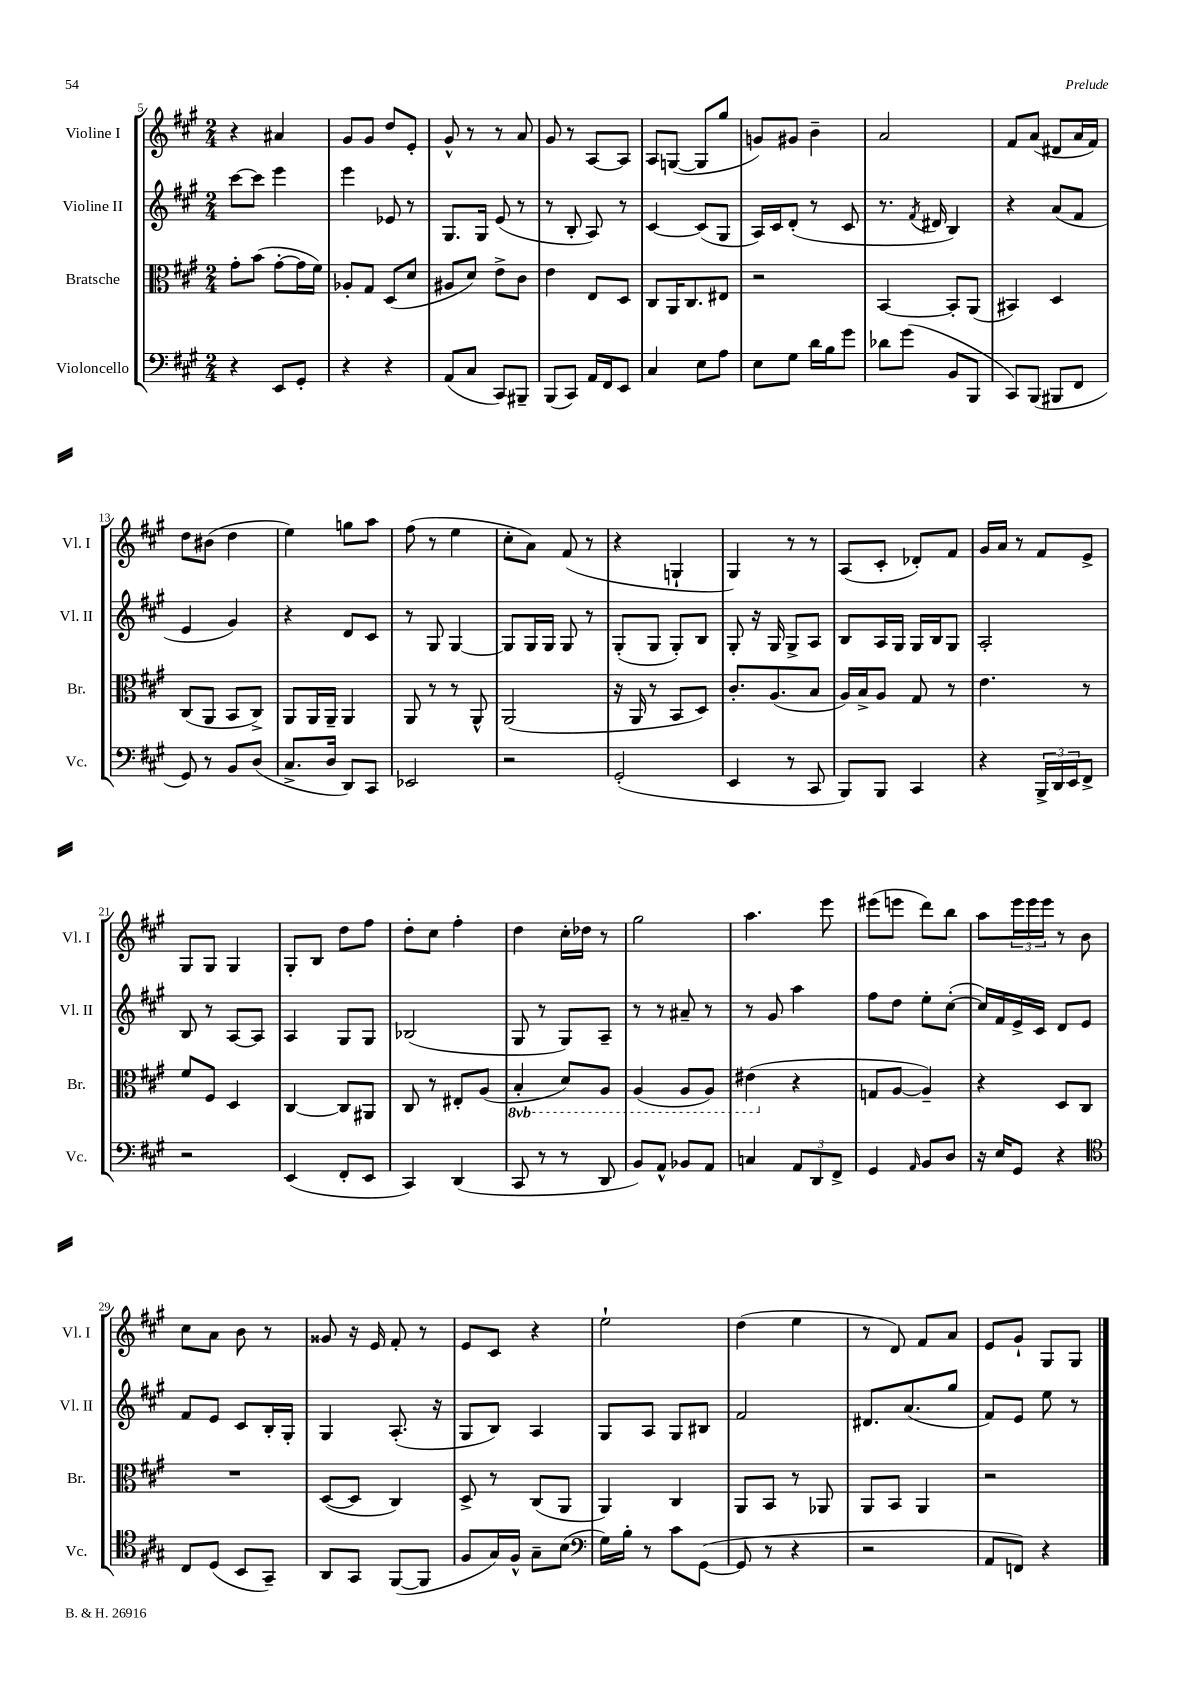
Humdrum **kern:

**kern	**kern	**kern	**kern
*part4	*part3	*part2	*part1
*staff4	*staff3	*staff2	*staff1
*I"Violoncello	*I"Bratsche	*I"Violine II	*I"Violine I
*I'Vc.	*I'Br.	*I'Vl. II	*I'Vl. I
*clefF4	*clefC3	*clefG2	*clefG2
*k[f#c#g#]	*k[f#c#g#]	*k[f#c#g#]	*k[f#c#g#]
*M2/4	*M2/4	*M2/4	*M2/4
=5	=5	=5	=5
4r	8g#'\L	[8ccc#\L	4r
.	(8b\J	8ccc#\J]	.
8EE/L	[8g#'\L	4eee\	4a#X/
8GG#'/J	16g#\L]	.	.
.	16f#\JJ)	.	.
=6	=6	=6	=6
4r	8A-X'/L	4eee\	8g#/L
.	8G#/J	.	8g#/J
4r	(8D/L	8e-X/	8dd/L
.	8d/J	8r	8e'/J
=7	=7	=7	=7
(8AA/L	8A#X/L	8.G#/L	8g#^^/
8C#/J	8d/J)	.	8r
.	.	16G#/Jk	.
8CC#/L)	8e^\L	(8e/	8r
8BBB#X~/J	8c#\J	8r	8a/
=8	=8	=8	=8
(8BBB/L	4e\	8r	8g#/
8CC#/J)	.	8B'/	8r
16AA/LL	8E/L	8A/)	[8A/L
16FF#/J	.	.	.
8EE/J	8D/J	8r	8A/J]
=9	=9	=9	=9
4C#/	8C#/L	[4c#/	8A/L
.	16AA/K	.	([8Gn/J
.	8.C#/	.	.
8E\L	.	(8c#/L]	8G/L]
8A\J	8E#X/J	8G#/J	8gg#/J
=10	=10	=10	=10
8E\L	2r	16A/LL)	8gn/L)
.	.	16c#/J	.
8G#\J	.	(8d'/J	8g#X/J
16d\LL	.	8r	4b~\
16B\J	.	.	.
8g#\J	.	8c#/	.
=11	=11	=11	=11
8d-X\L	[4BB/	8.r	2a/
(8g#\J	.	.	.
.	.	8qf#/	.
.	.	16d#X/	.
8BB/L	8BB'/L]	4B/)	.
8BBB/J	(8AA/J	.	.
=12	=12	=12	=12
8CC#/L)	4BB#X/)	4r	8f#/L
(8BBB/J	.	.	(8a/J
8BBB#X/L	4D/	(8a/L	8d#X/L
8FF#/J	.	8f#/J	16a/L
.	.	.	16f#/JJ)
!!LO:LB:g=z
=13	=13	=13	=13
8GG#/)	(8C#/L	4e/	8dd\L
8r	8AA/J	.	(8b#X\J
8BB/L	8BB/L	4g#/)	4dd\
(8D/J	8C#^/J)	.	.
=14	=14	=14	=14
8.C#^/L	8AA/L	4r	4ee\)
.	16AA/L	.	.
16D/Jk	16AA~/JJ	.	.
8DD/L)	4AA/	8d/L	8ggn\L
8CC#/J	.	8c#/J	8aa\J
=15	=15	=15	=15
2EE-X/	8AA/	8r	(8ff#\
.	8r	8G#/	8r
.	8r	[4G#/	4ee\
.	8AA^^/	.	.
=16	=16	=16	=16
2r	(2AA/	8G#/L]	8cc#'\L
.	.	16G#/L	8a\J)
.	.	16G#/JJ	.
.	.	8G#/	(8f#/
.	.	8r	8r
=17	=17	=17	=17
(2GG#'/	16r	(8G#'/L	4r
.	16AA/	.	.
.	8r	8G#/J	.
.	8BB/L	8G#'/L)	4Gn`/
.	8D/J)	8B/J	.
=18	=18	=18	=18
4EE/	8.c#'/L	8G#'/	4G#/)
.	.	16r	.
.	(8.A/	16G#/	.
8r	.	8G#^/L	8r
8CC#/	8B/J	8A/J	8r
=19	=19	=19	=19
8BBB/L)	16A/LL)	8B/L	(8A/L
.	16B^/J	.	.
8BBB/J	8A/J	16A/L	8c#'/J
.	.	16G#/JJ	.
4CC#/	8G#/	16G#/LL	8d-X'/L)
.	.	16B/J	.
.	8r	8G#/J	8f#/J
=20	=20	=20	=20
4r	4.e\	2A'/	16g#/LL
.	.	.	16a/JJ
.	.	.	8r
24BBB^/LL	.	.	8f#/L
24DD/	.	.	.
24EE/J	.	.	.
8FF#^/J	8r	.	8e^/J
!!LO:LB:g=z
=21	=21	=21	=21
2r	8f#/L	8B/	8G#/L
.	8F#/J	8r	8G#/J
.	4D/	[8A/L	4G#/
.	.	8A/J]	.
=22	=22	=22	=22
(4EE/	[4C#/	4A/	8G#'/L
.	.	.	8B/J
8FF#'/L	8C#/L]	8G#/L	8dd\L
8EE/J	8AA#X/J	8G#/J	8ff#\J
=23	=23	=23	=23
4CC#/)	8C#/	(2B-X/	8dd'\L
.	8r	.	8cc#\J
(4DD/	8E#X'/L	.	4ff#'\
.	(8A/J	.	.
=24	=24	=24	=24
*	*8ba	*	*
8CC#/	4BB'/	8G#/	4dd\
8r	.	8r	.
8r	8D/L)	8G#/L)	16cc#'\LL
.	.	.	16dd-X\JJ
8DD/	8AA/J	8A~/J	8r
=25	=25	=25	=25
8BB/L)	(4AA/	8r	2gg#\
8AA^^/J	.	8r	.
8BB-X/L	8AA/L	8a#X~/	.
8AA/J	8AA/J)	8r	.
=26	=26	=26	=26
4Cn/	(4E#X\	8r	4.aa\
.	.	8g#/	.
*	*X8ba	*	*
12AA/L	4r	4aa\	.
12DD/	.	.	.
.	.	.	8eee\
12FF#^/J	.	.	.
=27	=27	=27	=27
4GG#/	8Gn/L	8ff#\L	(8eee#X\L
.	[8A/J	8dd\J	8eeen\J
16qqAA/	.	.	.
8BB/L	4A~/])	8ee'\L	8ddd\L)
8D/J	.	([8cc#'\J	8bb\J
=28	=28	=28	=28
16r	4r	16cc#/LL])	8aa\L
16E/KL	.	16f#/	.
8GG#/J	.	16e^/	24eee\L
.	.	.	24eee\
.	.	16c#/JJ	.
.	.	.	24eee\JJ
4r	8D/L	8d/L	8r
.	8C#/J	8e/J	8b\
!!LO:LB:g=z
=29	=29	=29	=29
*clefC4	*	*	*
8C#/L	2r	8f#/L	8cc#\L
(8D/J	.	8e/J	8a\J
8BB/L	.	8c#/L	8b\
8GG#~/J)	.	16B'/L	8r
.	.	16G#'/JJ	.
=30	=30	=30	=30
8AA/L	([8D/L	4G#/	8g##X/
8GG#/J	8D/J]	.	16r
.	.	.	16e/
([8FF#/L	4C#/)	(8.A'/	8f#'/
8FF#/J]	.	.	8r
.	.	16r	.
=31	=31	=31	=31
8F#/L	8D^/	8G#/L	8e/L
16G#/L)	8r	8B/J)	8c#/J
16F#^^/JJ	.	.	.
8G#~\L	(8C#/L	4A/	4r
(8B\J	8AA/J	.	.
=32	=32	=32	=32
*clefF4	*	*	*
16G#\LL)	4AA/)	8G#/L	2ee`\
16B'\JJ	.	.	.
8r	.	8A/J	.
8c#\L	4C#/	8G#/L	.
([8GG#\J	.	8B#X/J	.
=33	=33	=33	=33
8GG#/]	8AA/L	2f#/	(4dd\
8r	8BB/J	.	.
4r	8r	.	4ee\
.	8AA-X/	.	.
=34	=34	=34	=34
2r	8AA/L	8.d#X/L	8r
.	8BB/J	.	8d/)
.	.	(8.a/	.
.	4AA/	.	8f#/L
.	.	8gg#/J	8a/J
=35	=35	=35	=35
8AA/L	2r	8f#/L)	8e/L
8FFn/J)	.	8e/J	8g#`/J
4r	.	8ee\	8G#/L
.	.	8r	8G#/J
==	==	==	==
*-	*-	*-	*-
